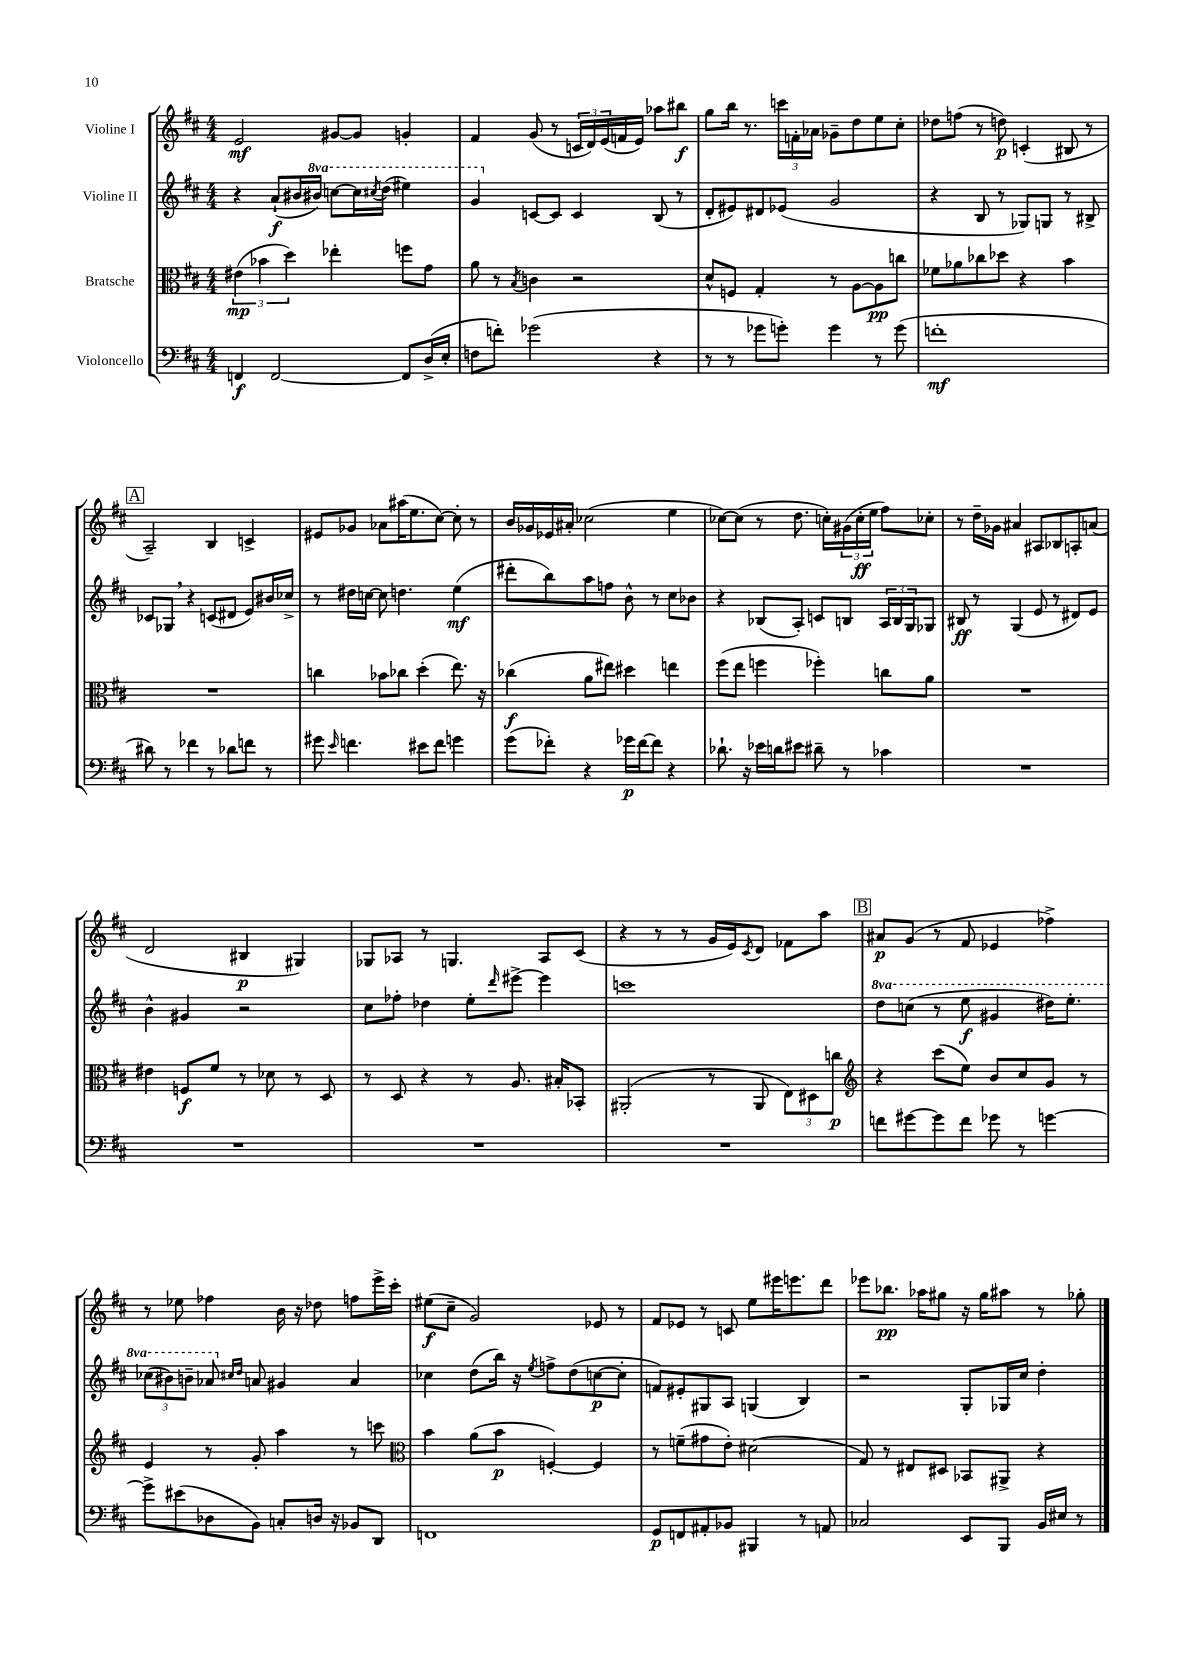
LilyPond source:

<<
\new StaffGroup <<
\new Staff = "s0" \with { instrumentName = "Violine I" } {
    \clef treble \key d \major \numericTimeSignature \time 4/4
    e'2\mf gis'8~ gis'8 g'4-. |
    fis'4 g'8( r8 \tuplet 3/2 { c'16 d'16) e'16( } f'16 e'16) aes''8 bis''8\f |
    g''8 b''16 r8. \tuplet 3/2 { c'''16 f'16-. aes'16 } ges'8-- d''8 e''8 cis''8-. |
    des''8 f''8( r8 d''8\p) c'4-.( bis8 r8 |
    \mark \markup { \box "A" } a2--) b4 c'4-> |
    eis'8 ges'8 aes'8 ais''16( e''8. cis''8~) cis''8-. r8 |
    b'16 ges'16 ees'16 ais'16-. ces''2( e''4 |
    ces''8~) ces''8( r8 d''8. c''16-.) \tuplet 3/2 { gis'16( c''16-.\ff e''16 } fis''8) ces''8-. |
    r8 d''16-- ges'16 ais'4 ais8 bes8 a8-. a'8( |
    d'2 bis4\p gis4) |
    ges8 aes8 r8 g4. aes8 cis'8( |
    r4 r8 r8 g'16 e'16) \acciaccatura { cis'8 } d'8 fes'8 a''8 |
    \mark \markup { \box "B" } ais'8\p g'8( r8 fis'8 ees'4 fes''4->) |
    r8 ees''8 fes''4 b'16 r16 des''8 f''8 e'''16-> cis'''16-. |
    eis''8\f( cis''8-- g'2) ees'8 r8 |
    fis'8 ees'8 r8 c'8 e''8 eis'''16 e'''8. d'''8 |
    ees'''8 bes''8.\pp aes''16 gis''8 r16 gis''16 ais''8 r8 ges''8-. \bar "|." |
}
\new Staff = "s1" \with { instrumentName = "Violine II" } {
    \clef treble \key d \major \numericTimeSignature \time 4/4 \set Staff.ottavationMarkups = #ottavation-simple-ordinals
    r4 a'8-!\f( bis'16 \ottava #1 bis''16) c'''8~ c'''16 \acciaccatura { cis'''8 } d'''16( eis'''4) |
    g''4 \ottava #0 c'8~ c'8 c'4 b8( r8 |
    d'8-. eis'8) dis'8 ees'8( g'2 |
    r4 b8 r8 ges8) g8 r8 bis8-> |
    \mark \markup { \box "A" } ces'8 ges8 \breathe r4 c'8( dis'8 e'8) bis'16 ces''16-> |
    r8 dis''16 c''16~ c''8 d''4. e''4\mf( |
    dis'''8-. b''8) a''8 f''8 b'8-^ r8 cis''8 bes'8 |
    r4 bes8( a8-.) c'8 b8 \tuplet 3/2 { a16 b16 g16 } ges8 |
    bis8\ff r8 g4( e'8 r8 dis'8) e'8 |
    b'4-^ gis'4 r2 |
    cis''8 fes''8-. des''4 e''8-. \grace { d'''16 } eis'''8~-> eis'''4 |
    c'''1 |
    \mark \markup { \box "B" } \ottava #1 d'''8 c'''8( r8 e'''8\f gis''4 dis'''16) e'''8.-. |
    \tuplet 3/2 { ces'''8( bis''8) b''8-- } aes''8 \ottava #0 \grace { cis''!16 d''16 } a'!8 gis'4 a'4 |
    ces''4 d''8( b''16) r16 \acciaccatura { e''8 } f''8-> d''8( c''8~\p c''8-. |
    f'8) eis'8-. gis8 a8 g4( b4) |
    r2 g8-. ges16 cis''16 d''4-. \bar "|." |
}
\new Staff = "s2" \with { instrumentName = "Bratsche" } {
    \clef alto \key d \major \numericTimeSignature \time 4/4
    \tuplet 3/2 { eis'4\mp( bes'4 d''4) } ees''4-. f''8 g'8 |
    a'8 r8 \acciaccatura { b8 } c'4 r2 |
    d'8-^ f8 g4-. r8 a8~ a8\pp c''8 |
    fes'8 aes'8 ces''8 des''8 r4 b'4 |
    \mark \markup { \box "A" } R1 |
    c''4 bes'8 ces''8 d''4-.( e''8.) r16 |
    ces''4\f( a'8 eis''8) dis''4 e''4 |
    fis''8( e''8 f''4 fes''4-.) c''8 a'8 |
    R1 |
    eis'4 f8\f fis'8 r8 des'8 r8 d8 |
    r8 d8 r4 r8 a8. bis16-. bes,8-. |
    ais,2-.( r8 ais,8 \tuplet 3/2 { e8) dis8 c''8\p } |
    \mark \markup { \box "B" } \clef treble r4 cis'''8( e''8) b'8 cis''8 g'8 r8 |
    e'4 r8 g'8-. a''4 r8 c'''8 |
    \clef alto b'4 a'8( b'8\p f4~-.) f4 |
    r8 f'8--( gis'8 e'8-.) dis'2( |
    g8) r8 eis8 dis8 bes,8 ais,8-> r4 \bar "|." |
}
\new Staff = "s3" \with { instrumentName = "Violoncello" } {
    \clef bass \key d \major \numericTimeSignature \time 4/4
    f,4\f f,2~ f,8 d16->( e16-. |
    f8 f'8-.) ges'2( r4 |
    r8 r8 ges'8 g'8-.) g'4 r8 g'8( |
    f'1-.\mf |
    \mark \markup { \box "A" } dis'8) r8 fes'4 r8 des'8 f'8 r8 |
    gis'8 \grace { e'16 } f'4. eis'8 f'8 g'4 |
    g'8( fes'8-.) r4 ges'16\p fes'16~ fes'8 r4 |
    des'8.-! r16 ees'16 d'16 eis'8 dis'8-- r8 ces'4 |
    R1 |
    R1 |
    R1 |
    R1 |
    \mark \markup { \box "B" } f'8 gis'8~ gis'8 f'8 ges'8 r8 g'4~ |
    g'8-> eis'8( des8 b,8) c8-. d16 r16 bes,8 d,8 |
    f,1 |
    g,8\p f,8 ais,8-. bes,8 bis,,4 r8 a,8 |
    ces2 e,8 b,,8 b,16 eis16 r8 \bar "|." |
}
>>
>>
\layout { \context { \Score \remove "Bar_number_engraver" } }
